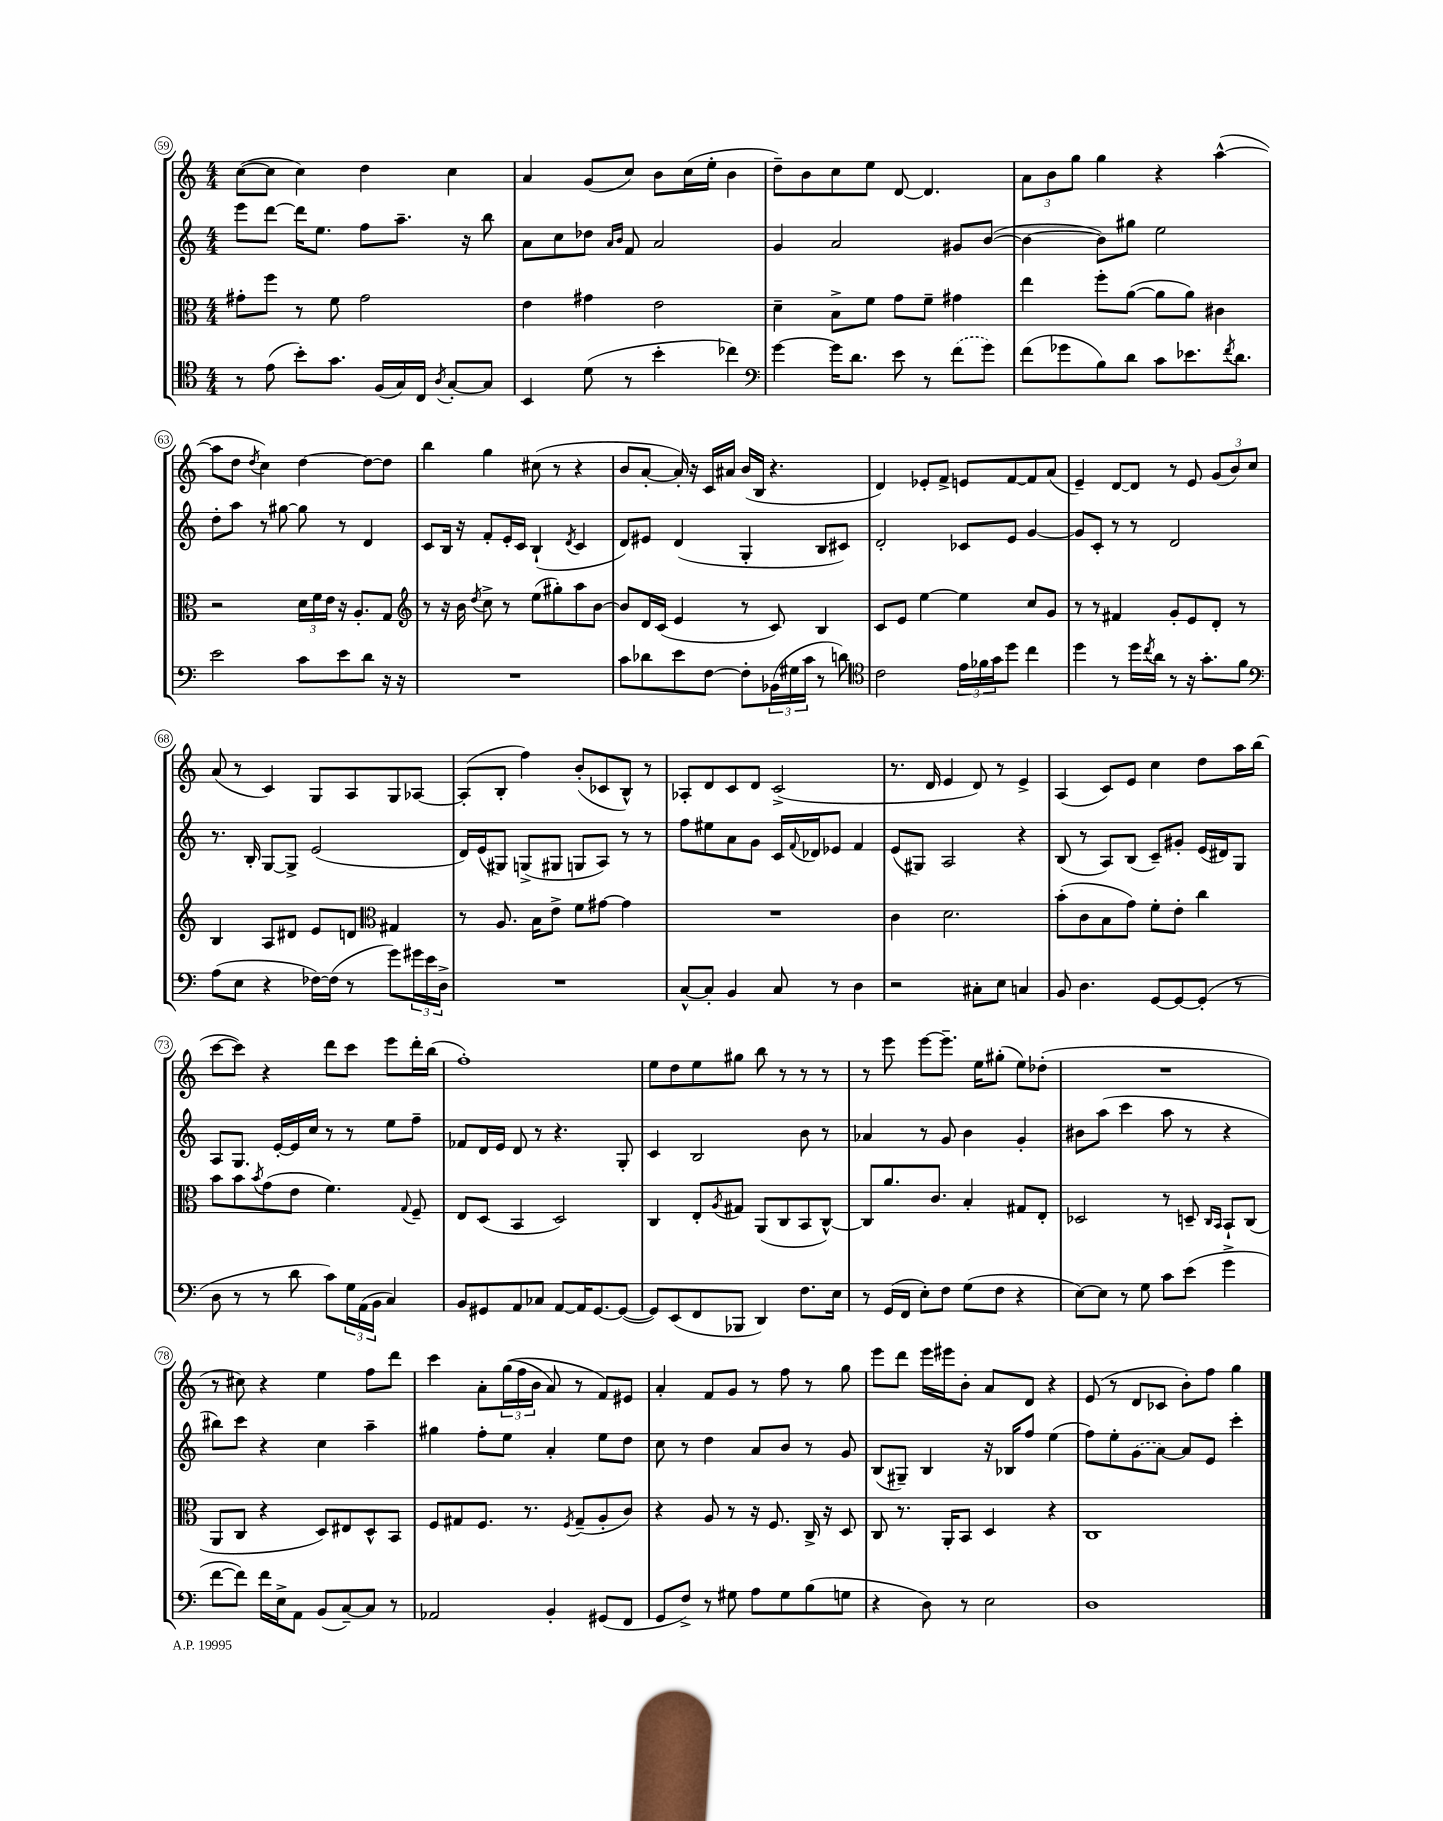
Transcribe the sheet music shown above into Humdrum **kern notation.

**kern	**kern	**kern	**kern
*part4	*part3	*part2	*part1
*staff4	*staff3	*staff2	*staff1
*clefC4	*clefC3	*clefG2	*clefG2
*k[]	*k[]	*k[]	*k[]
*M4/4	*M4/4	*M4/4	*M4/4
=59	=59	=59	=59
8r	8g#X'\L	8eee\L	([8cc\L
(8e\	8ff\J	[8ddd\J	8cc\J]
8b'\L)	8r	16ddd\KL]	4cc\)
.	.	8.ee\J	.
8.g\J	8f\	.	.
.	2g#\	8ff\L	4dd\
(16F/LL	.	.	.
16G/)	.	8.aa~\J	.
16C/JJ	.	.	.
8qA/	.	.	.
[8G'/L	.	.	4cc\
.	.	16r	.
8G/J]	.	8bb\	.
=60	=60	=60	=60
4BB/	4e\	8a\L	4a/
.	.	8cc\	.
(8d\	4g#X\	8dd-X\J	(8g/L
.	.	16qqa/LL	.
.	.	16qqb/JJ	.
8r	.	8f/	8cc/J)
4b'\	2e\	2a/	8b\L
.	.	.	(16cc\L
.	.	.	16ee'\JJ
4cc-X\)	.	.	4b\
=61	=61	=61	=61
*clefF4	*	*	*
[4g\	4d~\	4g/	8dd~\L)
.	.	.	8b\
16g\KL]	8B^\L	2a/	8cc\
8.d\J	.	.	.
.	8f\J	.	8ee\J
8e\	8g\L	.	[8d/
8r	8f~\J	.	4.d/]
(8f\L	4g#X\	8g#X/L	.
8g\J)	.	([8b/J	.
=62	=62	=62	=62
(8f\L	4ee\	4b\_	12a\L
.	.	.	12b\
8g-X\	.	.	.
.	.	.	12gg\J
8B\)	8ff'\L	8b\L])	4gg\
8d\J	([8a\J	8gg#X\J	.
8c\L	8a\L]	2ee\	4r
8.e-X\	8a\J)	.	.
.	4c#X\	.	([4aa^^\
8qf/	.	.	.
8.d\J	.	.	.
!!LO:LB:g=z
=63	=63	=63	=63
2e\	2r	8dd'\L	8aa\L]
.	.	8aa\J	8dd\J
.	.	.	8qdd/
.	.	8r	4cc\)
.	.	[8gg#X\	.
8c\L	24d\LL	8gg#\]	[4dd\
.	24f\	.	.
.	24e\JJ	.	.
8e\	16r	8r	.
.	8.A'/L	.	.
8d\J	.	4d/	8dd\L_
16r	8G/J	.	8dd\J]
16r	.	.	.
=64	=64	=64	=64
*	*clefG2	*	*
1r	8r	8c/L	4bb\
.	16r	16B/Jk	.
.	16b\	16r	.
.	8qdd/	.	.
.	8cc^\	8f'/L	4gg\
.	8r	16e'/L	.
.	.	16c/JJ	.
.	(8ee\L	(4B`/	(8cc#X\
.	8gg#X'\)	.	8r
.	.	8qd/	.
.	8aa\	4c/	4r
.	[8b\J	.	.
=65	=65	=65	=65
8c\L	8b/L]	8d/L)	8b/L
8d-X\	16d/L	8e#X/J	[8a'/J
.	(16c/JJ	.	.
8e\	4e/	(4d/	16a'/])
.	.	.	16r
[8F\J	.	.	16c/LL
.	.	.	16a#X/JJ
8F'\L]	8r	4G'/	(16b/LL
.	.	.	16B/JJ
(24BB-X\L	8c/)	.	4.r
24G#X\	.	.	.
24c\JJ	.	.	.
8r	4B/	8B/L	.
8dn\)	.	8c#X/J)	.
=66	=66	=66	=66
*clefC4	*	*	*
2c\	8c/L	2d'/	4d/)
.	8e/J	.	.
.	[4ee\	.	8e-X'/L
.	.	.	8f^/J
24e\LL	4ee\]	8c-X/L	8en/L
24f-X\	.	.	.
24g\J	.	.	.
8dd\J	.	8e/J	[8f/
4cc\	8cc/L	[4g/	8f/]
.	8g/J	.	(8a/J
=67	=67	=67	=67
4dd\	8r	8g/L]	4e~/)
.	8r	8c'/J	.
8r	4f#X/	8r	[8d/L
16dd\LL	.	8r	8d/J]
8qcc/	.	.	.
16a\JJ	.	.	.
8r	8g'/L	2d/	8r
16r	8e/	.	8e/
8.g'\L	.	.	.
.	8d'/J	.	(12g/L
.	.	.	12b/)
8f\J	8r	.	.
.	.	.	12cc/J
!!LO:LB:g=z
=68	=68	=68	=68
*clefF4	*	*	*
(8A\L	4B/	8.r	(8a/
8E\J	.	.	8r
.	.	16B'/	.
4r	8A/L	[8G/L	4c/)
.	8d#X/J	8G^/J]	.
[16F-X\LL)	8e/L	(2e/	8G/L
(16F-\JJ]	.	.	.
8r	8dn/J	.	8A/
*	*clefC3	*	*
8g\L)	4G#X/	.	8G/
24g#X\L	.	.	[8A-X/J
24e\	.	.	.
24D^\JJ	.	.	.
=69	=69	=69	=69
1r	8r	16d/LL)	(8A-'/L]
.	.	(16e/J	.
.	8.A/	8G#X/J)	8B'/J
.	.	(8Gn^/L	4ff\)
.	16B\KL	.	.
.	8e^\J	8G#X/J	.
.	8f\L	8Gn/L	(8b'/L
.	[8g#X\J	8A/J)	8c-X/
.	4g#\]	8r	8B^^/J)
.	.	8r	8r
=70	=70	=70	=70
[8C^^/L	1r	8ff\L	8A-X'/L
8C'/J]	.	8ee#X\	8d/
4BB/	.	8a\	8c/
.	.	8g\J	8d/J
8C/	.	16c/LL	(2c^/
.	.	8qqf/	.
.	.	16d-X/J	.
8r	.	8e-X/J	.
4D\	.	4f/	.
=71	=71	=71	=71
2r	4c\	(8e/L	8.r
.	.	8G#X/J)	.
.	.	.	16d/
.	2.d\	2A/	4e/
8C#X'\L	.	.	8d/)
8E\J	.	.	8r
4Cn/	.	4r	4e^/
=72	=72	=72	=72
8BB/	(8b'\L	(8B/	(4A/
4.D\	8c\	8r	.
.	8B\	8A/L)	8c/L)
.	8g\J)	(8B/J	8e/J
[8GG/L	8f'\L	8c~/L)	4cc\
8GG/_	8e'\J	8g#X'/J	.
(8GG'/J]	4cc\	(16e/LL	8dd\L
.	.	16d#X/J)	.
8r	.	8G/J	16aa\L
.	.	.	(16bb\JJ
!!LO:LB:g=z
=73	=73	=73	=73
8D\	8b\L	8A/L	[8ccc\L
8r	8b\	8.G/J	8ccc\J])
.	8qb/	.	.
8r	(8g\	.	4r
.	.	[16e'/LL	.
8d\	8e\J	16e/]	.
.	.	16cc/JJ	.
8c\L)	4.f\)	8r	8ddd\L
24G\L	.	8r	8ccc\J
(24AA\	.	.	.
24BB\JJ	.	.	.
4C/)	.	8ee\L	8eee\L
.	8qqG/	.	.
.	8F~/	8ff~\J	16ddd'\L
.	.	.	(16bb\JJ
=74	=74	=74	=74
8BB/L	8E/L	8f-X/L	1ff')
8GG#X/	(8D/J	16d/L	.
.	.	16e/JJ	.
8AA/	4BB/	8d/	.
8C-X/J	.	8r	.
[8AA/L	2D/)	4.r	.
16AA/K]	.	.	.
[8.GG#/	.	.	.
(8GG#/J_	.	8G'/	.
=75	=75	=75	=75
8GG#/L])	4C/	4c/	8ee\L
(8EE/	.	.	8dd\
8FF/	8E'/L	2B/	8ee\
.	8qA/	.	.
8BBB-X/J	8G#X/J	.	8gg#X\J
4DD/)	(8AA/L	.	8bb\
.	8C/	.	8r
8.F\L	8BB/	8b\	8r
.	[8C^^/J)	8r	8r
16E\Jk	.	.	.
=76	=76	=76	=76
8r	8C/L]	4a-X/	8r
(16GG/LL	8.a/	.	8eee\
16FF/JJ	.	.	.
8E'\L)	.	8r	[8eee\L
.	8.c/J	.	.
8F\J	.	8g/	8.eee~\J]
(8G\L	4B'/	4b\	.
.	.	.	16ee\KL
8F\J	.	.	(8gg#X'\J
4r	8G#X/L	4g'/	8ee\L)
.	8E'/J	.	(8dd-X'\J
=77	=77	=77	=77
[8E\L)	2D-X/	8b#X\L	1r
8E\J]	.	(8aa\J	.
8r	.	4ccc\	.
8G\	.	.	.
8c\L	8r	8aa\	.
(8e\J	8Dn~/	8r	.
.	16qqC/LL	.	.
.	16qqBB/JJ	.	.
4g^\	8BB`/L	4r	.
.	(8C/J	.	.
!!LO:LB:g=z
=78	=78	=78	=78
[8f\L	8AA/L	8bb#X\L)	8r
8f\J])	8C/J	8ccc\J	8cc#X\)
16f\LL	4r	4r	4r
16E^\J	.	.	.
8AA\J	.	.	.
(8BB/L	8D/L)	4cc\	4ee\
[8C~/)	8E#X/	.	.
8C/J]	8D^^/	4aa~\	8ff\L
8r	8BB/J	.	8ddd\J
=79	=79	=79	=79
2AA-X/	8F/L	4gg#X\	4ccc\
.	8G#X/	.	.
.	8.F/J	8ff'\L	8a'\L
.	.	8ee\J	((24gg\L
.	.	.	24ff\
.	8.r	.	.
.	.	.	24b\JJ
4BB'/	.	4a'/	8a/)
.	8qF/	.	.
.	(8G#~/L	.	8r
(8GG#X/L	8A'/	8ee\L	8f/L)
8FF/J	8c/J)	8dd\J	8e#X/J
=80	=80	=80	=80
8GG/L	4r	8cc\	4a'/
8F^/J)	.	8r	.
8r	8A/	4dd\	8f/L
8G#X\	8r	.	8g/J
8A\L	16r	8a/L	8r
.	8.F/	.	.
8G#\	.	8b/J	8ff\
(8B\	16C^/	8r	8r
.	16r	.	.
8Gn\J	8D/	8g/	8gg\
=81	=81	=81	=81
4r	8C/	(8B/L	8eee\L
.	8.r	8G#X~/J)	8ddd\J
8D\)	.	4B/	16eee\LL
.	16AA'/KL	.	16eee#X\J
8r	8BB/J	.	8b'\J
2E\	4D/	16r	8a/L
.	.	16B-X/KL	.
.	.	8ff/J	8d/J
.	4r	(4ee\	4r
=82	=82	=82	=82
1D	1C	8ff\L)	(8e/
.	.	8ee'\	8r
.	.	(8g\	8d/L
.	.	[8a\J)	8c-X/J
.	.	8a/L]	8b'\L)
.	.	8e/J	8ff\J
.	.	4ccc'\	4gg\
==	==	==	==
*-	*-	*-	*-
